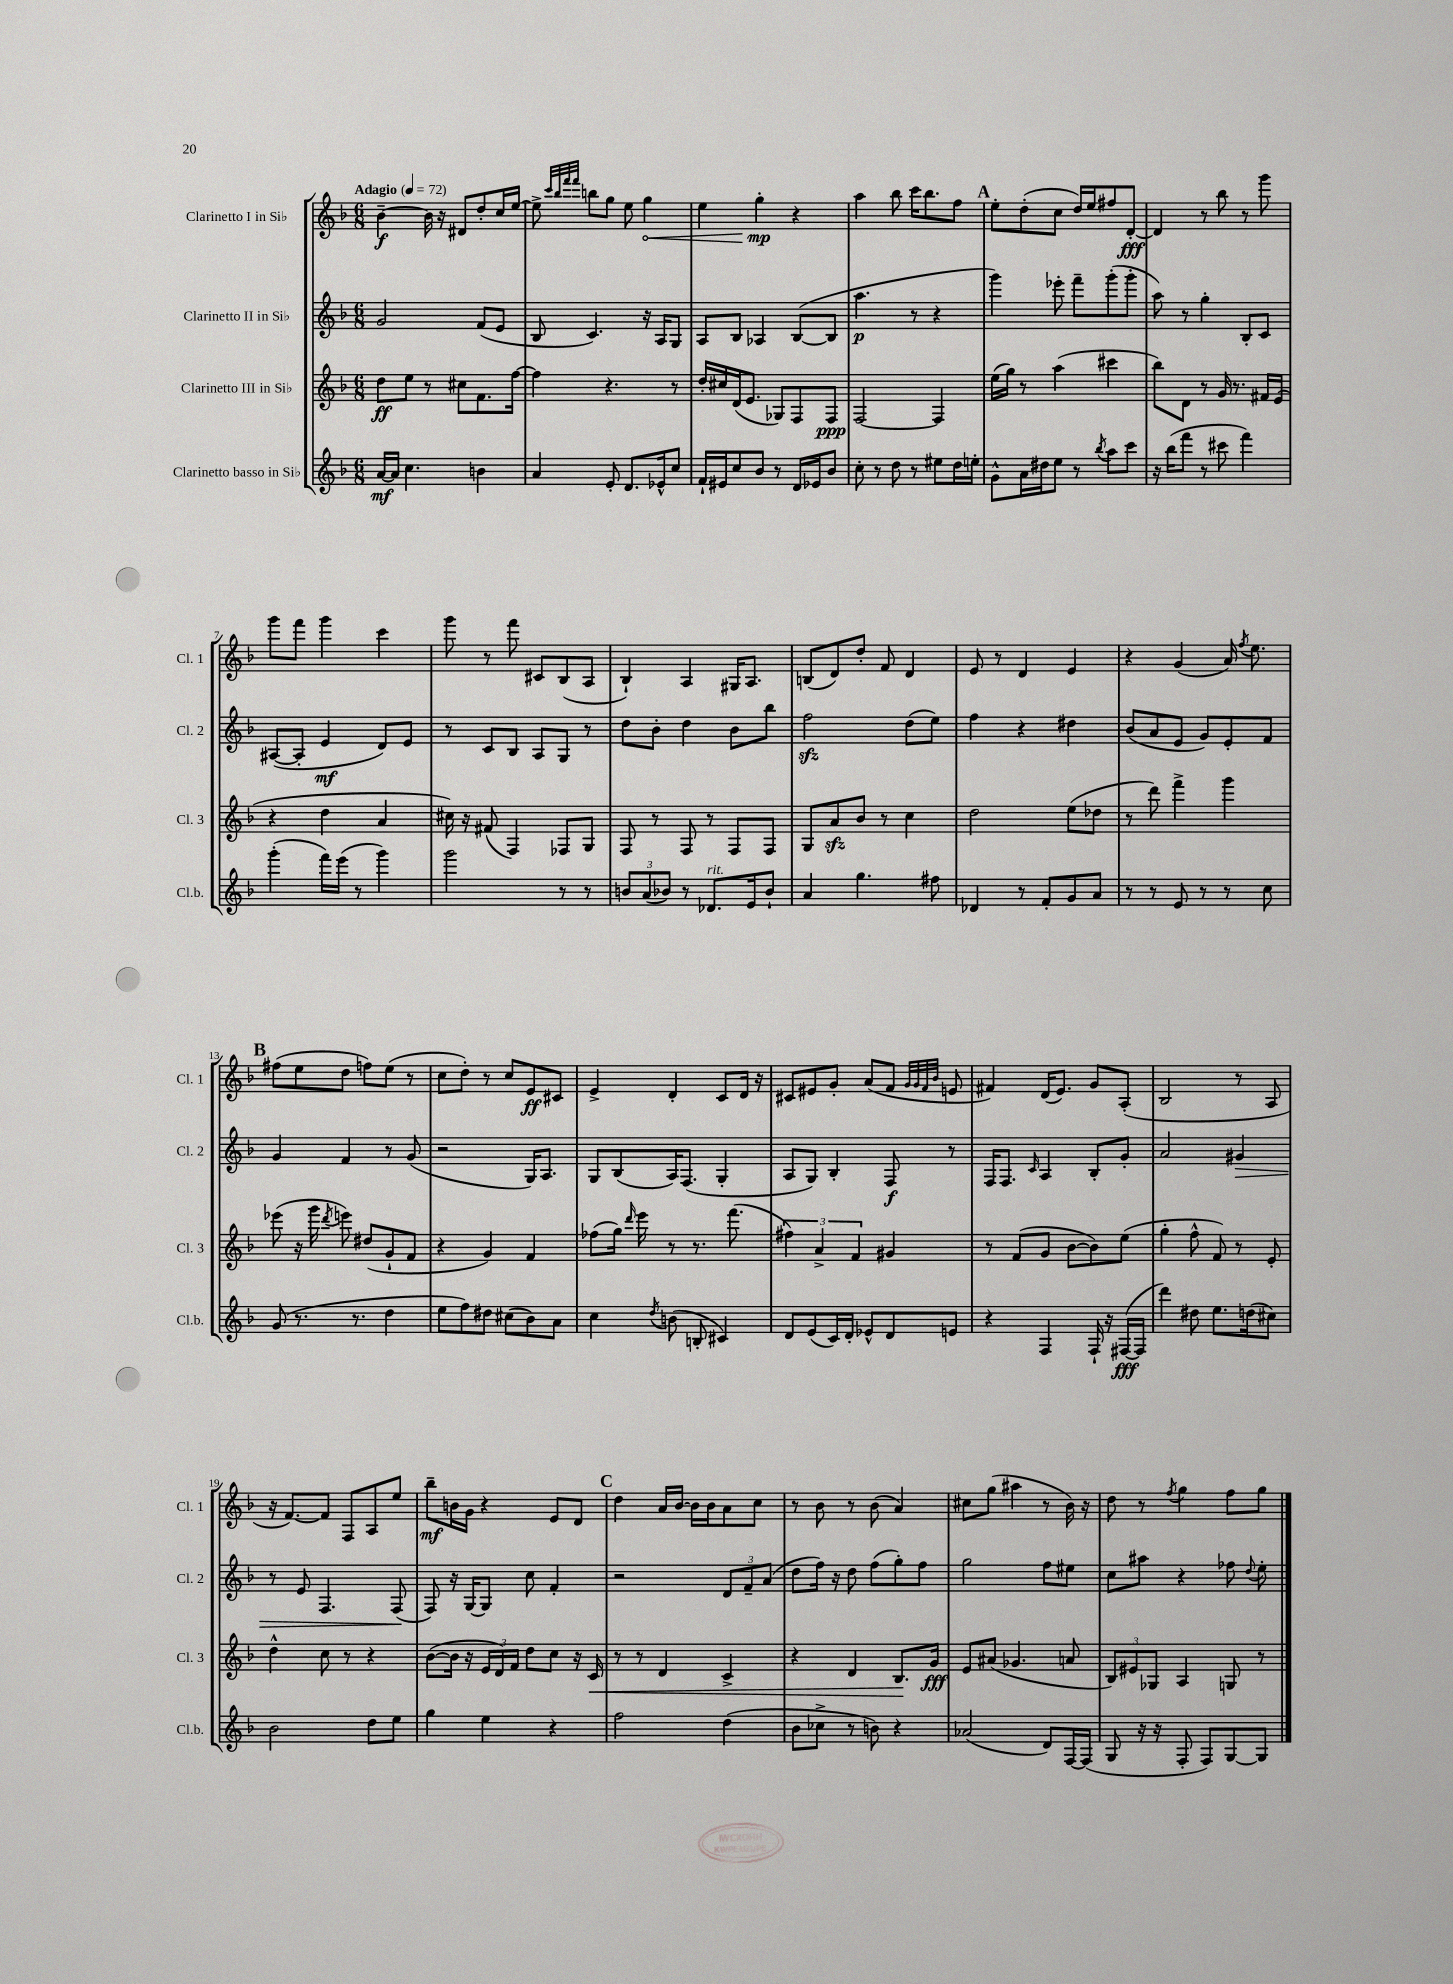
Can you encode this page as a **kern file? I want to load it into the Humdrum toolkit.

**kern	**dynam	**kern	**dynam	**kern	**dynam	**kern	**dynam
*part4	*part4	*part3	*part3	*part2	*part2	*part1	*part1
*staff4	*staff4	*staff3	*staff3	*staff2	*staff2	*staff1	*staff1
*I"Clarinetto basso in Si♭	*	*I"Clarinetto III in Si♭	*	*I"Clarinetto II in Si♭	*	*I"Clarinetto I in Si♭	*
*I'Cl.b.	*	*I'Cl. 3	*	*I'Cl. 2	*	*I'Cl. 1	*
*clefG2	*	*clefG2	*	*clefG2	*	*clefG2	*
*k[b-]	*	*k[b-]	*	*k[b-]	*	*k[b-]	*
*M6/8	*	*M6/8	*	*M6/8	*	*M6/8	*
*MM72	*	*MM72	*	*MM72	*	*MM72	*
=1	=1	=1	=1	=1	=1	=1	=1
!	!	!	!	!	!	!LO:TX:a:B:t=Adagio	!
[16a/LL	mf	8dd\L	ff	2g/	.	[4b-~\	f
16a/JJ]	.	.	.	.	.	.	.
4.cc\	.	8ee\J	.	.	.	.	.
.	.	8r	.	.	.	16b-\]	.
.	.	.	.	.	.	16r	.
.	.	8cc#X\L	.	.	.	8d#X/L	.
4bn\	.	8.f\	.	(8f/L	.	8dd'/	.
.	.	.	.	8e/J	.	16cc/L	.
.	.	[16ff\Jk	.	.	.	[16ee/JJ	.
=2	=2	=2	=2	=2	=2	=2	=2
4a/	.	4ff\]	.	8B-/	.	8ee^\]	.
.	.	.	.	.	.	32qqccc/LLL	.
.	.	.	.	.	.	32qqbb-/	.
.	.	.	.	.	.	32qqfff/	.
.	.	.	.	.	.	32qqfff/JJJ	.
.	.	.	.	4.c/)	.	8bbn\L	.
8e'/	.	4.r	.	.	.	8gg\J	.
8.d/L	.	.	.	.	.	8ee\	.
!	!	!	!	!	!	!	!LO:HP:b
.	.	.	.	16r	.	4gg\	<
16e-X^^/k	.	.	.	16A/KL	.	.	.
8cc/J	.	8r	.	8G/J	.	.	.
=3	=3	=3	=3	=3	=3	=3	=3
16f`/LL	.	16dd'/LL	.	8A/L	.	4ee\	.
16e#X/J	.	16cc#X/	.	.	.	.	.
8cc/	.	(16d/J	.	8B-/J	.	.	.
.	.	8.e/J	.	.	.	.	.
8b-/J	.	.	.	4A-X/	.	4gg'\	mp
8r	.	8G-X/L)	.	.	.	.	.
16d/LL	.	8F/	.	([8B-/L	.	4r	[
16e-X/J	.	.	.	.	.	.	.
8b-/J	.	8F/J	ppp	8B-/J]	.	.	.
=4	=4	=4	=4	=4	=4	=4	=4
8cc'\	.	[2F/	.	4.aa\	p	4aa\	.
8r	.	.	.	.	.	.	.
8dd\	.	.	.	.	.	8bb-\	.
8r	.	.	.	8r	.	16ccc\KL	.
.	.	.	.	.	.	8.bb-\	.
8ee#X\L	.	4F/]	.	4r	.	.	.
16dd\L	.	.	.	.	.	8ff\J	.
16een'\JJ	.	.	.	.	.	.	.
!!LO:REH:place=s1:t=A
=5	=5	=5	=5	=5	=5	=5	=5
8g^^\L	.	(16ee\LL	.	4ggg\)	.	8ee'\L	.
.	.	16gg\JJ)	.	.	.	.	.
16a\L	.	8r	.	.	.	(8dd'\	.
16dd#X\J	.	.	.	.	.	.	.
8ee\J	.	(4aa\	.	8eee-X'\	.	8cc\J	.
8r	.	.	.	8fff~\L	.	16dd/LL)	.
.	.	.	.	.	.	16ee/J	.
8qbb-/	.	.	.	.	.	.	.
8aa\L	.	4ccc#X\	.	(8ggg'\	.	8ff#X/	.
8ccc\J	.	.	.	8ggg'\J	.	[8d'/J	fff
=6	=6	=6	=6	=6	=6	=6	=6
16r	.	8bb-\L)	.	8aa\)	.	4d/]	.
(16bb-\KL	.	.	.	.	.	.	.
8fff\J	.	8d\J	.	8r	.	.	.
8r	.	8r	.	4gg'\	.	8r	.
8ccc#X\	.	16g/	.	.	.	8bb-\	.
.	.	8.r	.	.	.	.	.
4fff\)	.	.	.	8B-'/L	.	8r	.
.	.	16f#X/LL	.	8c/J	.	8ggg\	.
.	.	(16e/JJ	.	.	.	.	.
!!LO:LB:g=z
=7	=7	=7	=7	=7	=7	=7	=7
(4ggg'\	.	4r	.	([8A#X/L	.	8ggg\L	.
.	.	.	.	8A#'/J]	.	8fff\J	.
16fff\LL)	.	4dd\	.	4e/	mf	4ggg\	.
(16eee\JJ	.	.	.	.	.	.	.
8r	.	.	.	.	.	.	.
4ggg\)	.	4a/	.	8d/L)	.	4ccc\	.
.	.	.	.	8e/J	.	.	.
=8	=8	=8	=8	=8	=8	=8	=8
2ggg\	.	16cc#X\)	.	8r	.	8ggg\	.
.	.	16r	.	.	.	.	.
.	.	(8f#X/	.	8c/L	.	8r	.
.	.	4F/)	.	8B-/J	.	8fff\	.
.	.	.	.	8A/L	.	8c#X/L	.
8r	.	8F-X/L	.	8G/J	.	(8B-/	.
8r	.	8G/J	.	8r	.	8A/J	.
=9	=9	=9	=9	=9	=9	=9	=9
12bn/L	.	8F/	.	8dd\L	.	4B-`/)	.
(12a/	.	.	.	.	.	.	.
.	.	8r	.	8b-'\J	.	.	.
12b-X/J)	.	.	.	.	.	.	.
8r	.	8F/	.	4dd\	.	4A/	.
!LO:TX:a:i:t=rit.	!	!	!	!	!	!	!
8.d-X/L	.	8r	.	.	.	.	.
.	.	8F/L	.	8b-\L	.	16G#X/KL	.
16e/k	.	.	.	.	.	8.A/J	.
8b-`/J	.	8F/J	.	8bb-\J	.	.	.
=10	=10	=10	=10	=10	=10	=10	=10
4a/	.	8G/L	.	2ffzz\	.	(8Bn/L	.
.	.	8azz/	.	.	.	8d/)	.
4.gg\	.	8b-/J	.	.	.	8dd'/J	.
.	.	8r	.	.	.	8f/	.
.	.	4cc\	.	(8dd\L	.	4d/	.
8ff#X\	.	.	.	8ee\J)	.	.	.
=11	=11	=11	=11	=11	=11	=11	=11
4d-X/	.	2dd\	.	4ff\	.	8e/	.
.	.	.	.	.	.	8r	.
8r	.	.	.	4r	.	4d/	.
8f'/L	.	.	.	.	.	.	.
8g/	.	(8ee\L	.	4dd#X\	.	4e/	.
8a/J	.	8dd-X\J	.	.	.	.	.
=12	=12	=12	=12	=12	=12	=12	=12
8r	.	8r	.	(8b-/L	.	4r	.
8r	.	8ddd\)	.	8a/	.	.	.
8e/	.	4fff^\	.	8e/J	.	(4g/	.
8r	.	.	.	8g/L)	.	.	.
8r	.	4ggg\	.	8e'/	.	16a/)	.
.	.	.	.	.	.	8qff/	.
.	.	.	.	.	.	8.ee\	.
8cc\	.	.	.	8f/J	.	.	.
!!LO:LB:g=z
!!LO:REH:place=s1:t=B
=13	=13	=13	=13	=13	=13	=13	=13
(8g/	.	(8eee-X\	.	4g/	.	(8ff#X\L	.
8.r	.	16r	.	.	.	8ee\	.
.	.	16ggg\	.	.	.	.	.
.	.	8qddd/	.	.	.	.	.
.	.	8eeen\)	.	4f/	.	8dd\J	.
8.r	.	.	.	.	.	.	.
.	.	(8dd#X/L	.	.	.	8ffn\L)	.
4dd\	.	8g`/	.	8r	.	(8ee\J	.
.	.	8f/J	.	(8g/	.	8r	.
=14	=14	=14	=14	=14	=14	=14	=14
8ee\L	.	4r	.	2r	.	8cc\L	.
8ff\)	.	.	.	.	.	8dd'\J)	.
8dd#X\J	.	4g/)	.	.	.	8r	.
(8cc#X\L	.	.	.	.	.	8cc/L	.
8b-\)	.	4f/	.	16G/KL)	.	8e/	ff
.	.	.	.	8.A/J	.	.	.
8a\J	.	.	.	.	.	8c#X/J	.
=15	=15	=15	=15	=15	=15	=15	=15
4cc\	.	(8ff-X\L	.	8G/L	.	4e^/	.
.	.	16gg\Jk)	.	(8B-/	.	.	.
.	.	16qqddd/	.	.	.	.	.
.	.	16eee\	.	.	.	.	.
8qdd/	.	.	.	.	.	.	.
(8bn\	.	8r	.	16A/K)	.	4d'/	.
.	.	.	.	(8.F/J	.	.	.
8Bn'/	.	8.r	.	.	.	.	.
4c#X/)	.	.	.	4G'/	.	8c/L	.
.	.	(8.fff\	.	.	.	.	.
.	.	.	.	.	.	16d/Jk	.
.	.	.	.	.	.	16r	.
=16	=16	=16	=16	=16	=16	=16	=16
8d/L	.	6ff#X\)	.	8A/L	.	8c#X/L	.
(8e/	.	.	.	8G/J)	.	8e#X/	.
.	.	6a^/	.	.	.	.	.
16c/L)	.	.	.	4B-'/	.	8g'/J	.
16d'/JJ	.	.	.	.	.	.	.
.	.	6f/	.	.	.	.	.
8e-X^^/L	.	.	.	.	.	(8a/L	.
8d/	.	4g#X/	.	8F/	f	8f/J	.
.	.	.	.	.	.	32qqg/LLL	.
.	.	.	.	.	.	32qqg/	.
.	.	.	.	.	.	32qqf/	.
.	.	.	.	.	.	32qqb-/JJJ	.
8en/J	.	.	.	8r	.	8en/	.
=17	=17	=17	=17	=17	=17	=17	=17
4r	.	8r	.	16F/KL	.	4f#X/)	.
.	.	.	.	8.F/J	.	.	.
.	.	(8f/L	.	.	.	.	.
.	.	.	.	16qqc/	.	.	.
4F/	.	8g/J	.	4A/	.	(16d/KL	.
.	.	.	.	.	.	8.e/J)	.
.	.	[8b-\L	.	.	.	.	.
16F`/	.	8b-\])	.	8B-'/L	.	8g/L	.
16r	.	.	.	.	.	.	.
([16F#X/LL	fff	(8ee\J	.	8g'/J	.	(8A'/J	.
16F#/JJ]	.	.	.	.	.	.	.
=18	=18	=18	=18	=18	=18	=18	=18
4ddd\)	.	4gg'\	.	2a/	.	2B-/	.
8dd#X\	.	8ff^^\	.	.	.	.	.
8.ee\L	.	8f/)	.	.	.	.	.
!	!	!	!	!	!LO:HP:b	!	!
.	.	8r	.	4g#X/	>	8r	.
(16ddn\k	.	.	.	.	.	.	.
8cc#X\J)	.	8e'/	.	.	.	8A/	.
!!LO:LB:g=z
=19	=19	=19	=19	=19	=19	=19	=19
2b-\	.	4dd^^\	.	8r	.	16r	.
.	.	.	.	.	.	[8.f/L)	.
.	.	.	.	8e/	.	.	.
.	.	8cc\	.	4.F/	.	8f/J]	.
.	.	8r	.	.	.	8F/L	.
8dd\L	.	4r	.	.	.	8A/	.
8ee\J	.	.	.	(8F/	.	8ee/J	.
.	.	.	.	.	]	.	.
=20	=20	=20	=20	=20	=20	=20	=20
4gg\	.	([8b-\L	.	8F/)	.	8bb-~\L	mf
.	.	16b-\Jk]	.	16r	.	16bn\L	.
.	.	16r	.	[16G/KL	.	16g\JJ	.
4ee\	.	24e/LL	.	8G/J]	.	4r	.
.	.	24d/)	.	.	.	.	.
.	.	24f/JJ	.	.	.	.	.
.	.	8dd\L	.	8cc\	.	.	.
4r	.	8cc\J	.	4f'/	.	8e/L	.
.	.	16r	.	.	.	8d/J	.
!	!	!	!LO:HP:b	!	!	!	!
.	.	16c/	<	.	.	.	.
!!LO:REH:place=s1:t=C
=21	=21	=21	=21	=21	=21	=21	=21
2ff\	.	8r	.	2r	.	4dd\	.
.	.	8r	.	.	.	.	.
.	.	4d/	.	.	.	16a/LL	.
.	.	.	.	.	.	[16b-/JJ	.
.	.	.	.	.	.	16b-\LL]	.
.	.	.	.	.	.	16b-\J	.
(4dd\	.	4c^/	.	12d/L	.	8a\	.
.	.	.	.	12f~/	.	.	.
.	.	.	.	.	.	8cc\J	.
.	.	.	.	(12a/J	.	.	.
=22	=22	=22	=22	=22	=22	=22	=22
8b-\L	.	4r	.	8dd\L	.	8r	.
8cc-X^\J	.	.	.	16ff\Jk)	.	8b-\	.
.	.	.	.	16r	.	.	.
8r	.	4d/	.	8dd\	.	8r	.
8bn\)	.	.	.	(8ff\L	.	(8b-\	.
4r	.	8.B-/L	.	8gg'\)	.	4a/)	.
.	.	.	.	8ff\J	.	.	.
.	.	16g/Jk	[ fff	.	.	.	.
=23	=23	=23	=23	=23	=23	=23	=23
(2a-X/	.	8e/L	.	2gg\	.	8cc#X\L	.
.	.	(8a#X/J	.	.	.	(8gg\J	.
.	.	4.g-X/	.	.	.	4aa#X\	.
8d/L)	.	.	.	8ff\L	.	8r	.
[16F/L	.	8an/	.	8ee#X\J	.	16b-\)	.
(16F/JJ]	.	.	.	.	.	16r	.
=24	=24	=24	=24	=24	=24	=24	=24
8G/	.	12B-/L)	.	8cc\L	.	8dd\	.
.	.	12e#X/	.	.	.	.	.
16r	.	.	.	8aa#X\J	.	8r	.
.	.	12G-X/J	.	.	.	.	.
16r	.	.	.	.	.	.	.
.	.	.	.	.	.	8qff/	.
8F'/	.	4A/	.	4r	.	4gg\	.
8F/L)	.	.	.	.	.	.	.
[8G/	.	8Gn/	.	8ff-X\	.	8ff\L	.
.	.	.	.	8qqdd/	.	.	.
8G/J]	.	8r	.	8ee'\	.	8gg\J	.
==	==	==	==	==	==	==	==
*-	*-	*-	*-	*-	*-	*-	*-
